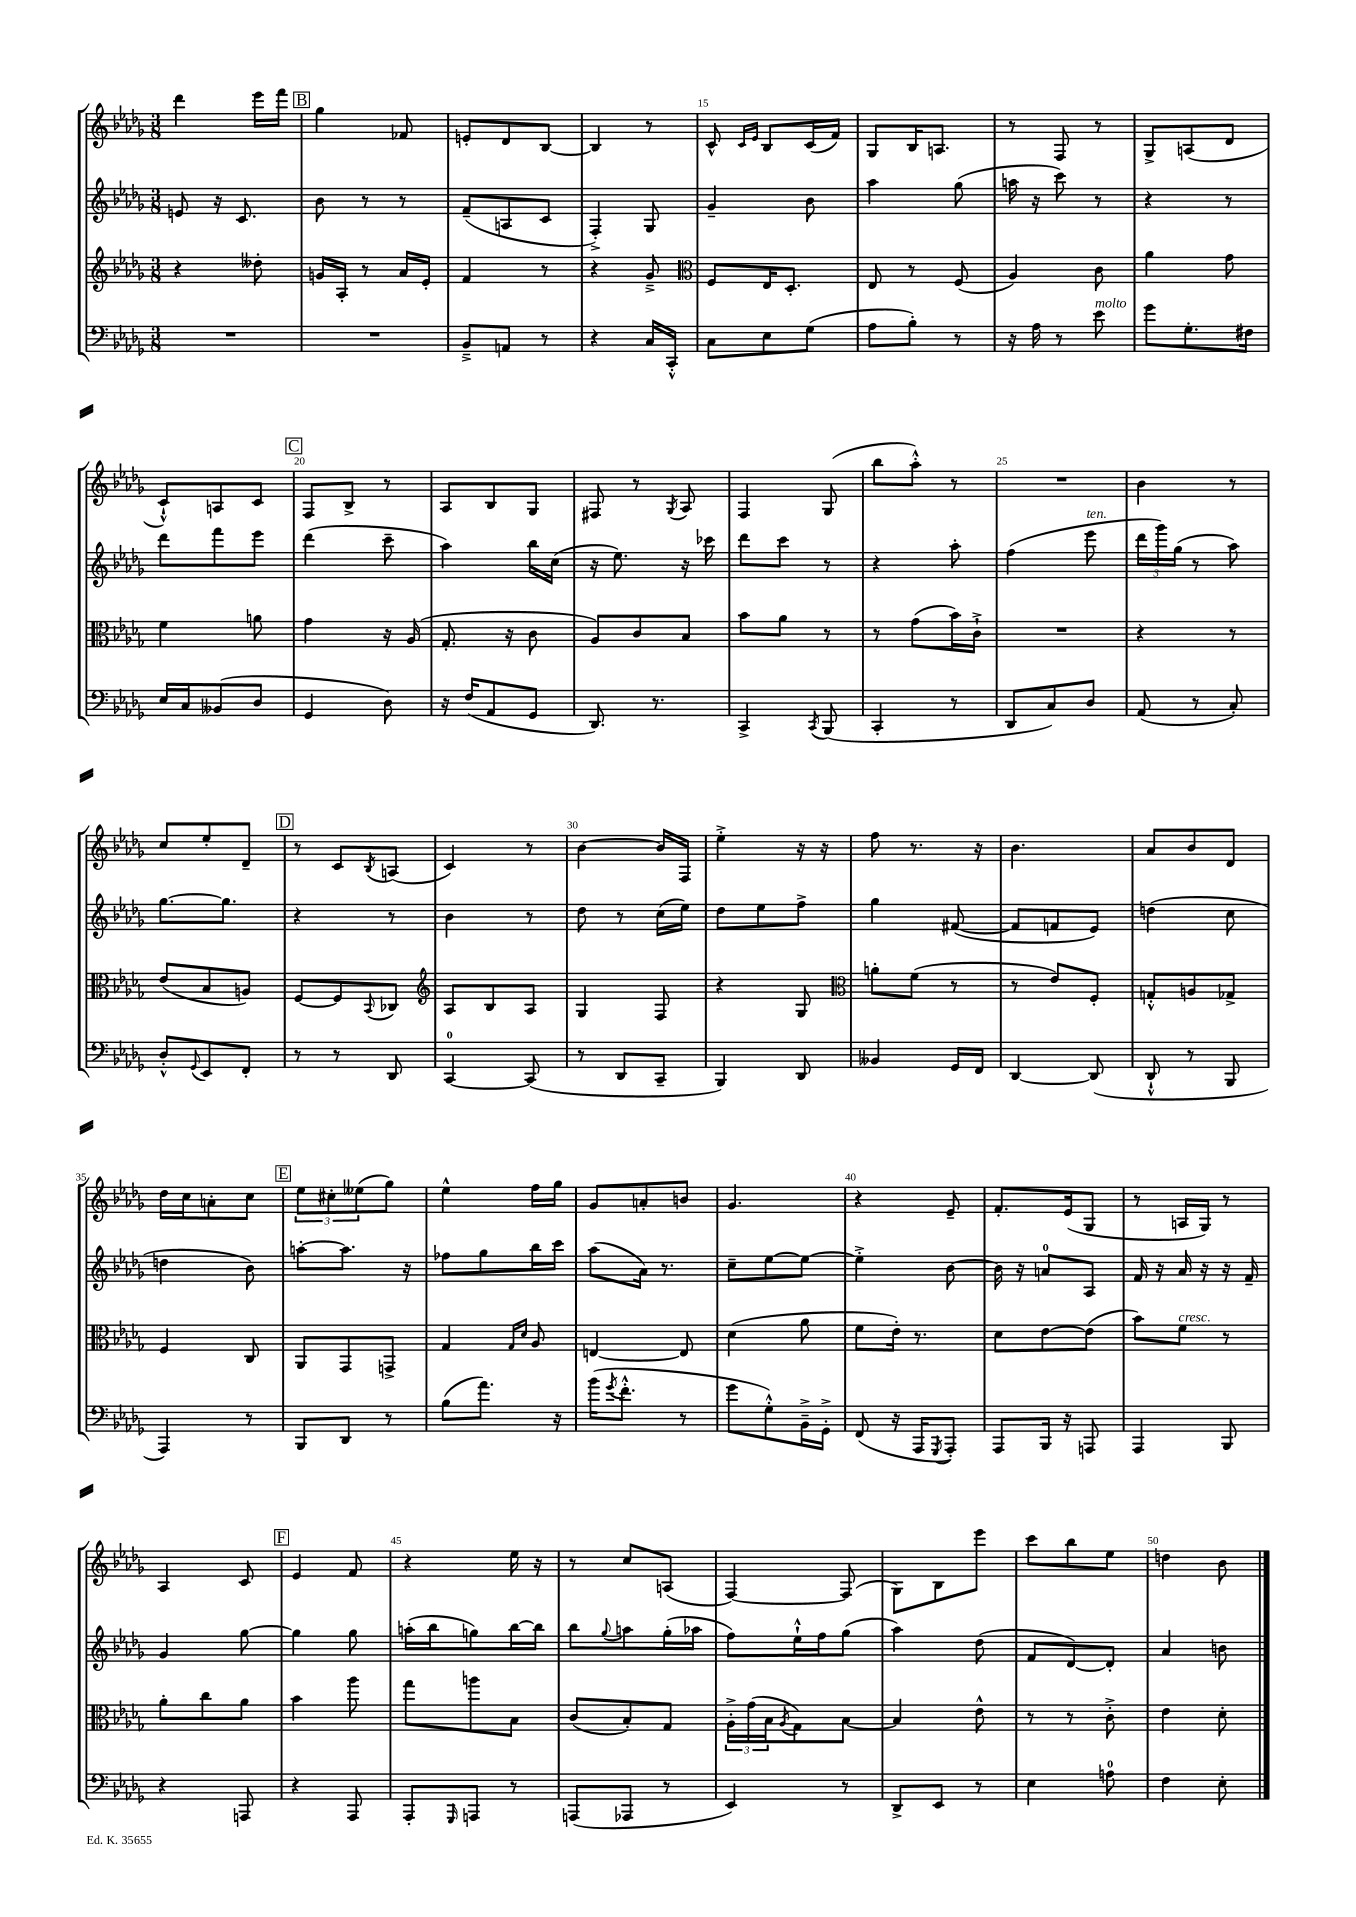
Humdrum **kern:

**kern	**kern	**kern	**kern
*staff4	*staff3	*staff2	*staff1
*clefF4	*clefG2	*clefG2	*clefG2
*k[b-e-a-d-g-]	*k[b-e-a-d-g-]	*k[b-e-a-d-g-]	*k[b-e-a-d-g-]
*M3/8	*M3/8	*M3/8	*M3/8
4.r	4r	8e/	4ddd-\
.	.	16r	.
.	.	8.c/	.
.	8dd--'\	.	16eee-\LL
.	.	.	16fff\JJ
=	=	=	=
4.r	16g/LL	8b-\	4gg-\
.	16A-'/JJ	.	.
.	8r	8r	.
.	16a-/LL	8r	8f-/
.	16e-'/JJ	.	.
=	=	=	=
8BB-~^/L	4f/	(8f~/L	8e'/L
8AA/J	.	8A/	8d-/
8r	8r	8c/J	[8B-/J
=	=	=	=
4r	4r	4F'^/)	4B-/]
16C/LL	8g-~^/	8G-/	8r
16CC'^^/JJ	.	.	.
=	=	=	=
*	*clefC3	*	*
8C\L	8F/L	4g-~/	8c^^/
.	.	.	16qqc/LL
.	.	.	16qqe-/JJ
8E-\	16E-/K	.	8B-/L
.	8.D-'/J	.	.
(8G-\J	.	8b-\	(16c/L
.	.	.	16f/JJ)
=	=	=	=
8A-\L	8E-/	4aa-\	8G-/L
8B-'\J)	8r	.	16B-/K
.	.	.	8.A/J
8r	(8F/	(8gg-\	.
=	=	=	=
16r	4A-/)	16aa\	8r
16A-\	.	16r	.
8r	.	8ccc\)	8F/
8e-\	8c\	8r	8r
=	=	=	=
8g-\L	4a-\	4r	8G-^/L
8.G-'\	.	.	(8A/
.	8g-\	8r	8d-/J
16F#\Jk	.	.	.
=	=	=	=
16E-/LL	4f\	8ddd-\L	8c`^^/L)
16C/J	.	.	.
(8BB--/	.	8fff\	8A/
8D-/J	8a\	8eee-\J	8c/J
=	=	=	=
4GG-/	4g-\	(4ddd-\	8F/L
.	.	.	8B-^/J
8D-\)	16r	8ccc~\	8r
.	(16A-/	.	.
=	=	=	=
16r	8.G-'/	4aa-\)	8A-/L
(16F/LK	.	.	.
8AA-/	.	.	8B-/
.	16r	.	.
8GG-/J	8c\	16bb-\LL	8G-/J
.	.	(16cc\JJ	.
=	=	=	=
8.DD-/)	8A-/L)	16r	8F#/
.	.	8.ee-\)	.
.	8c/	.	8r
8.r	.	.	.
.	.	.	8qG-/
.	8B-/J	16r	8A-/
.	.	16ccc-\	.
=	=	=	=
4CC^/	8b-\L	8ddd-\L	4F/
.	8a-\J	8ccc\J	.
8qCC/	.	.	.
(8BBB-/	8r	8r	(8G-/
=	=	=	=
4CC'/	8r	4r	8bb-\L
.	(8g-\L	.	8aa-'^^\J)
8r	16b-\L)	8aa-'\	8r
.	16c`^\JJ	.	.
=	=	=	=
8DD-/L	4.r	(4ff\	4.r
8C/)	.	.	.
8D-/J	.	8eee-\	.
=	=	=	=
(8AA-/	4r	24ddd-\LL	4b-\
.	.	24ggg-\)	.
.	.	(24gg-\JJ	.
8r	.	8r	.
8C'/)	8r	8aa-\)	8r
=	=	=	=
8D-'^^/L	(8e-/L	[8.gg-\L	8cc/L
8qqGG-/	.	.	.
8EE-/	8B-/	.	8ee-'/
.	.	8.gg-\]J	.
8FF'/J	8A/J)	.	8d-~/J
=	=	=	=
8r	[8F/L	4r	8r
8r	8F/]	.	8c/L
.	8qqBB-/	.	8qB-/
8DD-/	8C-/J	8r	(8A/J
=	=	=	=
*	*clefG2	*	*
[4CC/	8A-/L	4b-\	4c/)
.	8B-/	.	.
(8CC/]	8A-/J	8r	8r
=	=	=	=
8r	4G-/	8dd-\	[4b-\
8DD-/L	.	8r	.
8CC~/J	8F/	(16cc\LL	16b-/]LL
.	.	16ee-\JJ)	16F/JJ
=	=	=	=
4BBB-/)	4r	8dd-\L	4ee-'^\
.	.	8ee-\	.
8DD-/	8G-/	8ff^\J	16r
.	.	.	16r
=	=	=	=
*	*clefC3	*	*
4BB--/	8a'\L	4gg-\	8ff\
.	(8f\J	.	8.r
16GG-/LL	8r	([8f#/	.
16FF/JJ	.	.	16r
=	=	=	=
[4DD-/	8r	8f#/]L	4.b-\
.	8e-/L)	8f/	.
(8DD-/]	8F'/J	8e-/J)	.
=	=	=	=
8DD-`^^/	8G'^^/L	(4dd\	8a-/L
8r	8A/	.	8b-/
8BBB-/	8G-^/J	8cc\	8d-/J
=	=	=	=
4AAA-/)	4F/	4dd\	16dd-\LL
.	.	.	16cc\J
.	.	.	8a'\
8r	8C/	8b-\)	8cc\J
=	=	=	=
8BBB-/L	8AA-/L	[8aa'\L	12ee-\L
.	.	.	12cc#'\
8DD-/J	8GG-/	8.aa\]J	.
.	.	.	(12ee--\
8r	8GG^/J	.	8gg-\J)
.	.	16r	.
=	=	=	=
(8B-\L	4G-/	8ff-\L	4ee-^^\
8.a-\J)	.	8gg-\	.
.	16qqG-/LL	.	.
.	16qqd-/JJ	.	.
.	8A-/	16bb-\L	16ff\LL
16r	.	16ccc\JJ	16gg-\JJ
=	=	=	=
(16b-\LK	[4E/	(8aa-\L	8g-/L
8qg-/	.	.	.
8.f'^^\J	.	.	.
.	.	16a-\Jk)	8a'/
.	.	8.r	.
8r	8E/]	.	8b/J
=	=	=	=
8g-\L	(4d-\	8cc~\L	4.g-/
8G-'^^\)	.	[8ee-\	.
16BB-~^\L	8a-\	8ee-\_J	.
16GG-'^\JJ	.	.	.
=	=	=	=
(8FF/	8f\L	4ee-'^\]	4r
16r	16e-'\Jk)	.	.
16AAA-/LK	8.r	.	.
8qGGG-/	.	.	.
8AAA-'/J)	.	[8b-\	8e-~/
=	=	=	=
8AAA-/L	8d-\L	16b-\]	8.f'/L
.	.	16r	.
16BBB-/Jk	[8e-\	8a/L	.
16r	.	.	(16e-/k
8AAA/	(8e-\]J	8A-/J	8G-/J
=	=	=	=
4AAA-/	8b-\L)	16f/	8r
.	.	16r	.
.	8f\J	16a-/	16A/LL
.	.	16r	16G-/JJ)
8BBB-/	8r	16r	8r
.	.	16f~/	.
=	=	=	=
4r	8a-'\L	4g-/	4A-/
.	8cc\	.	.
8AAA/	8a-\J	[8gg-\	8c/
=	=	=	=
4r	4b-\	4gg-\]	4e-/
8AAA-/	8aa-\	8gg-\	8f/
=	=	=	=
8AAA-'/L	8gg-\L	(16aa'\LL	4r
.	.	16bb-\J	.
16qqGGG-/	.	.	.
8AAA/J	8aa\	8gg\)	.
8r	8B-\J	[16bb-\L	16ee-\
.	.	16bb-\]JJ	16r
=	=	=	=
(8AAA/L	(8c/L	8bb-\L	8r
.	.	8qqgg-/	.
8AAA-/J	8B-'/)	8aa\	8cc/L
8r	8G-/J	(16gg-'\L	(8A/J
.	.	16aa-\JJ	.
=	=	=	=
4EE-/)	24A-'^\LL	8ff\L)	[4F/)
.	(24g-\	.	.
.	24B-\J	.	.
.	8qA-/	.	.
.	8G-\)	16ee-`^^\L	.
.	.	16ff\J	.
8r	[8B-\J	(8gg-\J	(8F/]
=	=	=	=
8DD-^/L	4B-/]	4aa-\)	8G-\L)
8EE-/J	.	.	8B-\
8r	8e-^^\	(8dd-\	8eee-\J
=	=	=	=
4E-\	8r	8f/L	8ccc\L
.	8r	[8d-/)	8bb-\
8A\	8c'^\	8d-'/]J	8ee-\J
=	=	=	=
4F\	4e-\	4a-/	4dd\
8E-'\	8d-'\	8b\	8b-\
==	==	==	==
*-	*-	*-	*-
